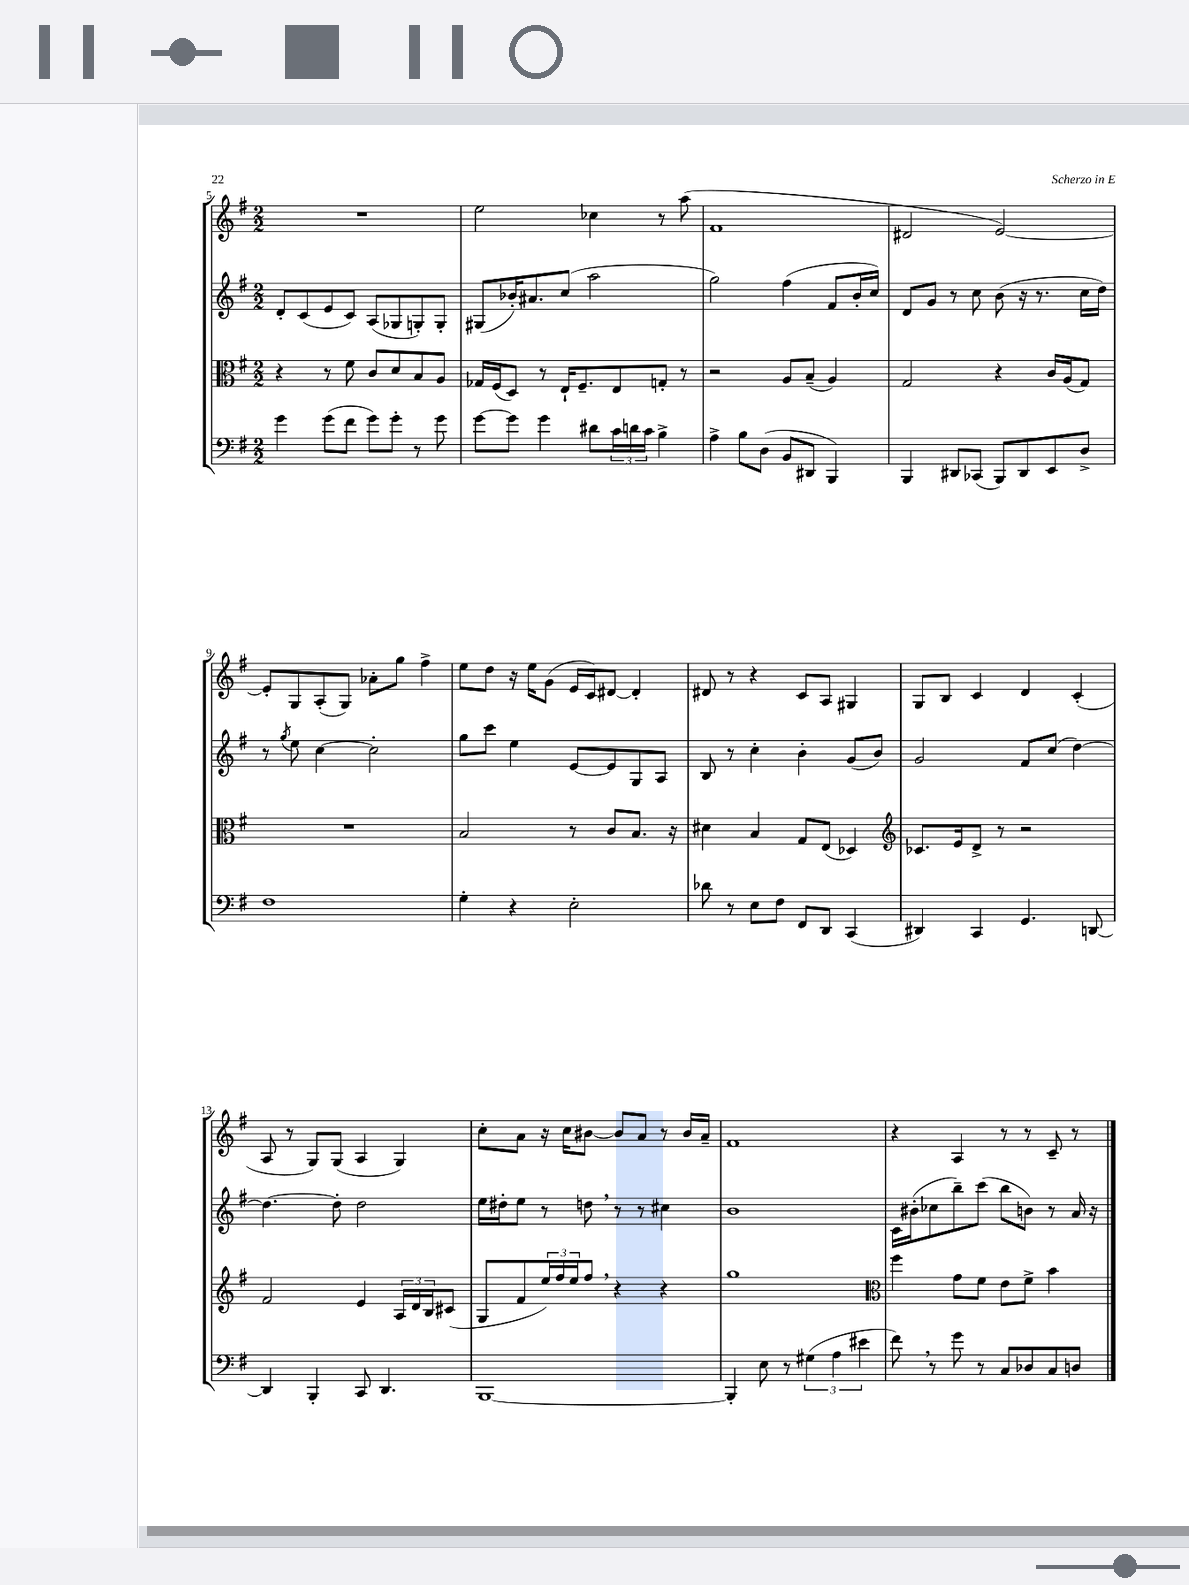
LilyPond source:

<<
\new StaffGroup <<
\new Staff = "s0" {
    \clef treble \key g \major \numericTimeSignature \time 2/2
    R1 |
    e''2 ces''4 r8 a''8( |
    fis'1 |
    dis'2 e'2~) |
    e'8-. g8 a8-.( g8) aes'8-. g''8 fis''4-> |
    e''8 d''8 r16 e''16 g'8( e'16 c'16) dis'8~ dis'4-. |
    dis'8 r8 r4 c'8 a8 gis4 |
    g8 b8 c'4 d'4 c'4-.( |
    a8 r8 g8) g8( a4 g4) |
    c''8-. a'8 r16 c''16 bis'8~ bis'8 a'8 r8 bis'16 a'16-- |
    fis'1 |
    r4 a4 r8 r8 c'8-- r8 \bar "|." |
}
\new Staff = "s1" {
    \clef treble \key g \major \numericTimeSignature \time 2/2
    d'8-. c'8( e'8 c'8) a8( ges8 g8-.) g8-. |
    gis8( bes'16-.) ais'8. c''8( a''2 |
    g''2) fis''4( fis'8 b'16-. c''16) |
    d'8 g'8 r8 c''8 b'8( r16 r8. c''16 d''16) |
    r8 \acciaccatura { g''8 } e''8 c''4~ c''2-. |
    g''8 c'''8 e''4 e'8~ e'8 g8 a8 |
    b8 r8 c''4-. b'4-. g'8( b'8) |
    g'2 fis'8 c''8( d''4~) |
    d''4.~ d''8-. d''2 |
    e''16 dis''16-. e''8 r8 d''8 \breathe r8 r8 cis''4 |
    b'1 |
    c'16 bis'16-.( ces''8 b''8--) c'''8( b''8 b'8) r8 a'16 r16 \bar "|." |
}
\new Staff = "s2" {
    \clef alto \key g \major \numericTimeSignature \time 2/2
    r4 r8 fis'8 c'8 d'8 b8 a8 |
    ges16 fis16( d8) r8 e16-! fis8.-- e8 g8-. r8 |
    r2 a8 b8--( a4) |
    g2 r4 c'16 a16( g8) |
    R1 |
    b2 r8 c'8 b8. r16 |
    dis'4 b4 g8 e8( des4) |
    \clef treble ces'8. e'16 d'8-> r8 r2 |
    fis'2 e'4 \tuplet 3/2 { a16 d'16 b16 } cis'8( |
    g8 fis'8 \tuplet 3/2 { e''16) fis''16 e''16 } fis''8 \breathe r4 r4 |
    g''1 |
    \clef alto fis''4 g'8 fis'8 e'8 fis'8-> b'4 \bar "|." |
}
\new Staff = "s3" {
    \clef bass \key g \major \numericTimeSignature \time 2/2
    g'4 g'8( fis'8 g'8) g'8-. r8 g'8 |
    g'8~ g'8 g'4 dis'8 \tuplet 3/2 { c'16 d'16 c'16 } b4-> |
    a4-> b8 d8( b,8 dis,8 b,,4) |
    b,,4 dis,8 ces,8( b,,8) dis,8 e,8 d8-> |
    fis1 |
    g4-. r4 e2-. |
    des'8 r8 e8 fis8 fis,8 d,8 c,4( |
    dis,4) c,4 g,4. d,8~ |
    d,4 b,,4-. c,8 d,4. |
    b,,1~ |
    b,,4-. e8 r8 \tuplet 3/2 { gis4( a4 eis'4 } |
    fis'8) \breathe r8 g'8 r8 c8 des8 c8 d8 \bar "|." |
}
>>
>>
\layout { \context { \Score currentBarNumber = #5 } }
